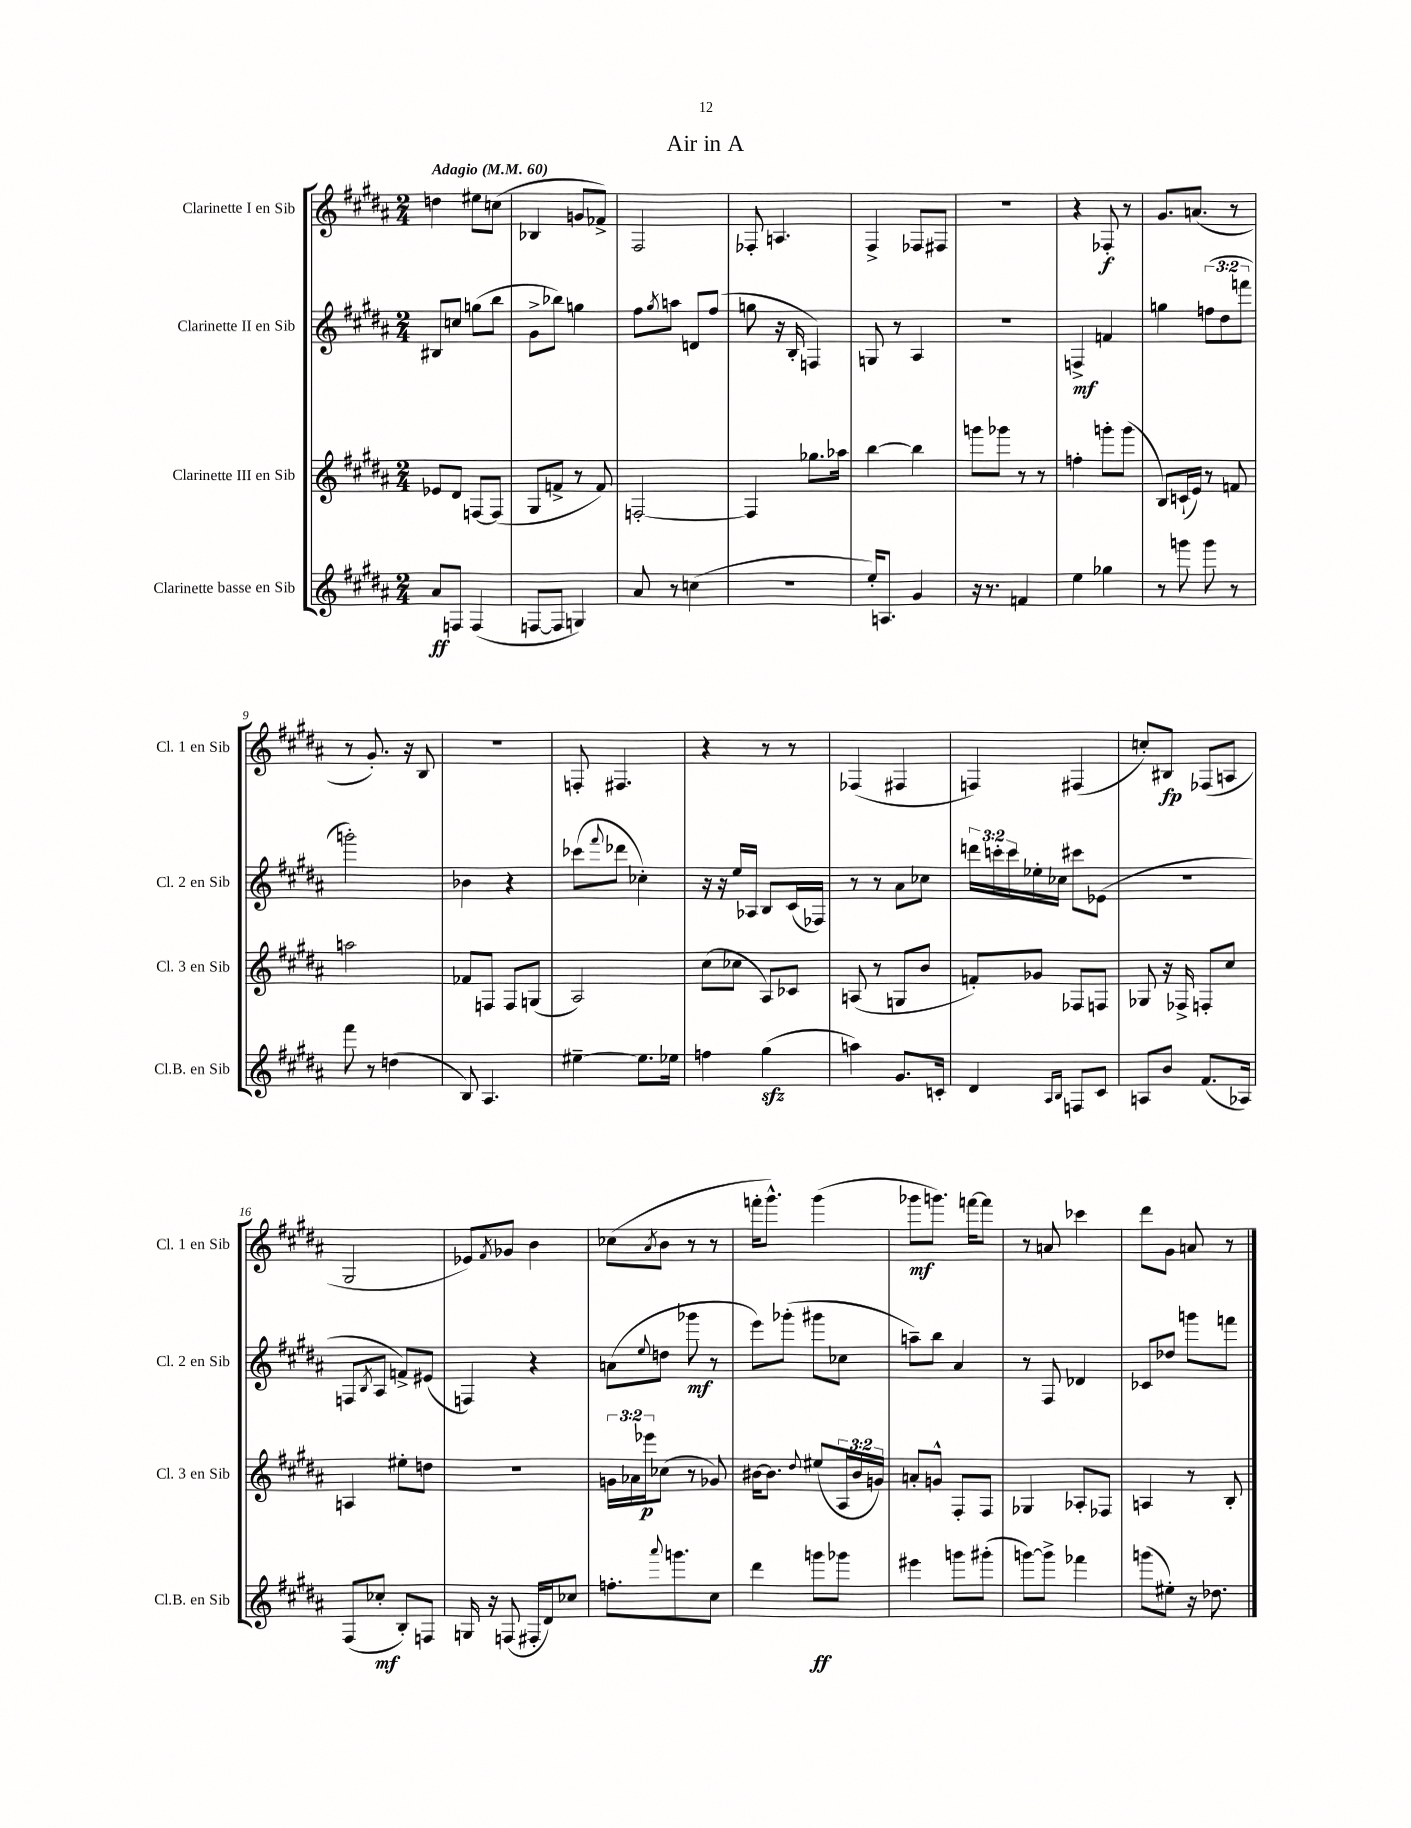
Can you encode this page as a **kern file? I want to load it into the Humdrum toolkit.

**kern	**kern	**kern	**kern
*staff4	*staff3	*staff2	*staff1
*clefG2	*clefG2	*clefG2	*clefG2
*k[f#c#g#d#a#]	*k[f#c#g#d#a#]	*k[f#c#g#d#a#]	*k[f#c#g#d#a#]
*M2/4	*M2/4	*M2/4	*M2/4
*MM60	*MM60	*MM60	*MM60
8a#/L	8e-/L	8B#/L	4dd\
8F/J	8d#/J	8cc/J	.
(4F/	[8F/L	(8gg\L	8ee#\L
.	(8F/]J	8bb\J	(8cc\J
=	=	=	=
[8F/L	8G#/L	8g#^\L	4B-/
8F/]J	8f^/J	8bb-\J)	.
4G/)	8r	4gg\	8g/L
.	8f/)	.	8f-^/J)
=	=	=	=
8a#/	[2F'/	8ff#\L	2F#/
.	.	8qgg#/	.
8r	.	8aa\J	.
(4cc\	.	8d/L	.
.	.	(8ff#/J	.
=	=	=	=
2r	4F/]	8gg\	8F-'/
.	.	16r	4.A/
.	.	16B'/	.
.	8.gg-\L	4F/)	.
.	16aa-\Jk	.	.
=	=	=	=
16ee'/LK)	[4bb\	8G/	4F#^/
8.A/J	.	.	.
.	.	8r	.
4g#/	4bb\]	4A#/	8F-/L
.	.	.	8F#/J
=	=	=	=
16r	8ggg\L	2r	2r
8.r	.	.	.
.	8ggg-\J	.	.
4f/	8r	.	.
.	8r	.	.
=	=	=	=
4ee\	4ff'\	4F^/	4r
4gg-\	8ggg'\L	4f/	8F-'/
.	(8ggg\J	.	8r
=	=	=	=
8r	8B/L)	4gg\	8.g#/L
8ggg\	(16c`/L	.	.
.	16e/JJ)	.	(8.a/J
8ggg\	8r	(12ff\L	.
.	.	12dd#\	.
8r	8f/	.	8r
.	.	12fff\J	.
=	=	=	=
8fff#\	2aa\	2ggg'\)	8r
8r	.	.	8.g#'/)
(4dd\	.	.	.
.	.	.	16r
.	.	.	8B/
=	=	=	=
8B/)	8f-/L	4b-\	2r
4.A#/	8F/J	.	.
.	8F/L	4r	.
.	(8G/J	.	.
=	=	=	=
[4ee#~\	2A#/)	(8ccc-\L	8F'/
.	.	8qqfff#/	.
.	.	8ddd-\J	4.F#/
8.ee#\]L	.	4cc-'\)	.
16ee-\Jk	.	.	.
=	=	=	=
4ff\	(8cc#\L	16r	4r
.	.	16r	.
.	8cc-\J	16ee/LL	.
.	.	16A-/JJ	.
(4gg#\	8A#/L)	8B/L	8r
.	8c-/J	(16c#/L	8r
.	.	16F-/JJ)	.
=	=	=	=
4aa\)	(8A/	8r	(4F-/
.	8r	8r	.
8.g#/L	8G/L	8a#\L	4F#/
.	8b/J	8cc-\J	.
16c'/Jk	.	.	.
=	=	=	=
4d#/	8f'/L)	24ddd\LL	4F/)
.	.	24ccc'\	.
.	.	24ccc\	.
.	8g-/J	16ee-'\	.
.	.	16cc-\JJ	.
16qqA#/LL	.	.	.
16qqB/JJ	.	.	.
8F/L	8F-/L	8ccc#\L	(4F#/
8c#/J	8F/J	(8e-\J	.
=	=	=	=
8A/L	8G-/	2r	8cc'/L)
8b/J	16r	.	8B#/J
.	16F-^/	.	.
(8.f#/L	8F'/L	.	(8F-/L
.	8cc#/J	.	8A/J
16A-/Jk)	.	.	.
=	=	=	=
(8F#/L	4A/	8F/L	2G#/
.	.	8qB/	.
8cc-'/J	.	8A#/J	.
8B'/L)	8ee#'\L	8f^/L)	.
8F/J	8dd\J	(8e#/J	.
=	=	=	=
16G/	2r	4F/)	8e-/L)
16r	.	.	.
.	.	.	8qf#/
(8F/	.	.	8g-/J
16F#'/LL	.	4r	4b\
16d#/J)	.	.	.
8cc-/J	.	.	.
=	=	=	=
8.ff'\L	24g\LL	(8a\L	(8cc-\L
.	24a-\	.	.
.	24eee-\J	.	.
.	.	8qqee/	8qa#/
.	(8cc-\J	8dd\J	8b\J
8qqaaa#/	.	.	.
8.ggg\	.	.	.
.	8r	8ggg-\	8r
8cc#\J	8g-/)	8r	8r
=	=	=	=
4ddd#\	[16b#\LK	8eee\L)	16fff'\LK
.	8.b#\]J	.	8.ggg#^^\J)
.	.	(8ggg-'\J	.
.	8qqdd#/	.	.
8ggg\L	(8ee#/L	8ggg#\L	(4ggg#\
8ggg-\J	24A#/L	8cc-\J	.
.	24b#/	.	.
.	24g/JJ)	.	.
=	=	=	=
4eee#\	8a'/L	8aa~\L)	8ggg-\L
.	8g^^/J	8bb\J	8.ggg\J)
8ggg\L	8F#'/L	4a#/	.
.	.	.	[16fff\LK
(8ggg#'\J	8F#/J	.	8fff\]J
=	=	=	=
[8ggg\L)	4G-/	8r	8r
8ggg^\]J	.	8F#/	8a/
4fff-\	8A-'/L	4d-/	4ccc-\
.	8F-/J	.	.
=	=	=	=
(8ggg\L	4A/	8c-/L	8ddd#\L
8ee#'\J)	.	8dd-/J	8g#\J
16r	8r	8ggg\L	8a/
8.dd-\	.	.	.
.	8B'/	8fff\J	8r
==	==	==	==
*-	*-	*-	*-
